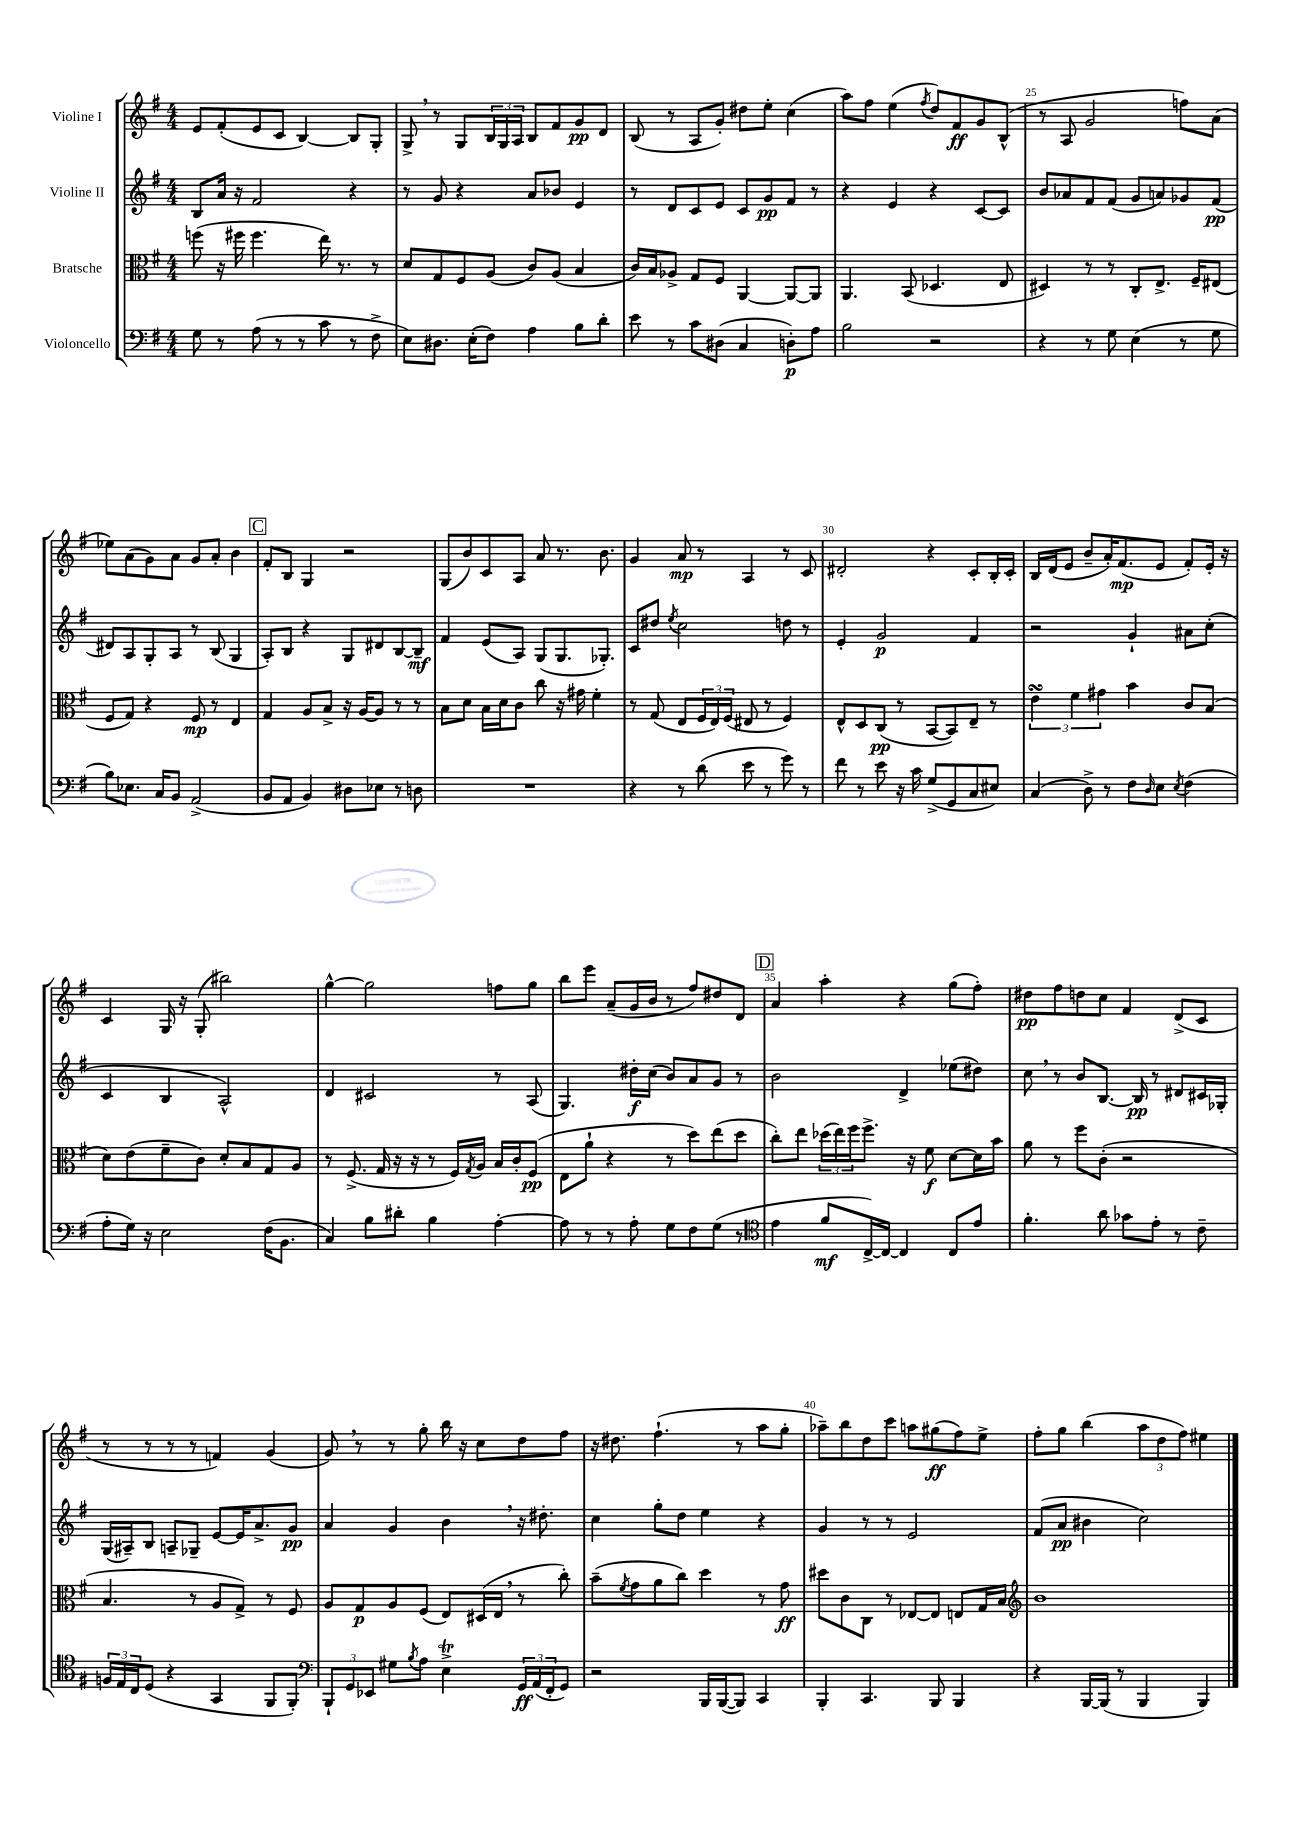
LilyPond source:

<<
\new StaffGroup <<
\new Staff = "s0" \with { instrumentName = "Violine I" } {
    \clef treble \key g \major \numericTimeSignature \time 4/4
    e'8 fis'8-.( e'8 c'8 b4~) b8 g8-. |
    g8-> \breathe r8 g8 \tuplet 3/2 { b16 g16 a16 } b8 fis'8 g'8\pp d'8 |
    b8( r8 a8 g'8-.) dis''8 e''8-. c''4( |
    a''8) fis''8 e''4( \acciaccatura { fis''8 } d''8) fis'8\ff g'8 b8-^( |
    r8 a8 g'2 f''8) a'8( |
    ees''8) a'8( g'8) a'8 g'8 a'8-. b'4 |
    \mark \markup { \box "C" } fis'8-. b8 g4 r2 |
    g8( b'8) c'8 a8 a'8 r8. b'8. |
    g'4 a'8\mp r8 a4 r8 c'8 |
    dis'2-. r4 c'8-. b16-. c'16-. |
    b16 d'16( e'8 b'8-- a'16-.) fis'8.\mp( e'8 fis'8-.) e'16-. r16 |
    c'4 g16 r16 g8-.( bis''2) |
    g''4~-^ g''2 f''8 g''8 |
    b''8 e'''8 a'8--( g'16 b'16 r8 fis''8) dis''8 d'8 |
    \mark \markup { \box "D" } a'4 a''4-. r4 g''8( fis''8-.) |
    dis''8\pp fis''8 d''8 c''8 fis'4 d'8->( c'8 |
    r8 r8 r8 r8 f'4) g'4( |
    g'8) \breathe r8 r8 g''8-. b''16 r16 c''8 d''8 fis''8 |
    r16 dis''8. fis''4.-!( r8 a''8 g''8-. |
    aes''8--) b''8 d''8 c'''8 a''8 gis''8\ff( fis''8) e''8-> |
    fis''8-. g''8 b''4( \tuplet 3/2 { a''8 d''8 fis''8) } eis''4 \bar "|." |
}
\new Staff = "s1" \with { instrumentName = "Violine II" } {
    \clef treble \key g \major \numericTimeSignature \time 4/4
    b8 a'16 r16 fis'2 r4 |
    r8 g'8 r4 a'8 bes'8 e'4 |
    r8 d'8 c'8 e'8 c'8 g'8\pp fis'8 r8 |
    r4 e'4 r4 c'8~ c'8 |
    b'8 aes'8 fis'8 fis'8( g'8 a'8) ges'8 fis'8\pp( |
    dis'8) a8 g8-. a8 r8 b8( g4 |
    \mark \markup { \box "C" } a8-.) b8 r4 g8 dis'8 b8~ b8--\mf |
    fis'4 e'8( a8) g8( g8. ges8.-.) |
    c'8 dis''8 \acciaccatura { e''8 } c''2 d''8 r8 |
    e'4-. g'2\p fis'4 |
    r2 g'4-! ais'8 c''8-.( |
    c'4 b4 a2-^) |
    d'4 cis'2 r8 a8( |
    g4.) dis''16-.\f c''16( b'8) a'8 g'8 r8 |
    \mark \markup { \box "D" } b'2 d'4-> ees''8( dis''8) |
    c''8 \breathe r8 b'8 b8.~ b16\pp r8 dis'8 cis'16 ges16-. |
    g16( ais16--) b8 a8-- ges8-- e'8~ e'16 a'8.-> g'8\pp |
    a'4 g'4 b'4 \breathe r16 dis''8.-. |
    c''4 g''8-. d''8 e''4 r4 |
    g'4 r8 r8 e'2 |
    fis'8( a'8\pp bis'4 c''2) \bar "|." |
}
\new Staff = "s2" \with { instrumentName = "Bratsche" } {
    \clef alto \key g \major \numericTimeSignature \time 4/4
    f''8( r16 fis''16 fis''4. e''16) r8. r8 |
    d'8 g8 fis8 a8( c'8) a8( b4 |
    c'16) b16 aes8-> g8 fis8 a,4~ a,8~ a,8 |
    a,4. b,8( des4. e8 |
    dis4) r8 r8 c8-. e8.-> fis16-- eis8( |
    fis8 g8) r4 fis8\mp r8 e4 |
    \mark \markup { \box "C" } g4 a8 b8-> r16 a16~ a8 r8 r8 |
    b8 d'8 b16 d'16 c'8 c''8 r16 gis'16 fis'4-. |
    r8 g8( e8 \tuplet 3/2 { fis16 e16) fis16( } eis8 r8 fis4) |
    e8-^ d8 c8\pp( r8 b,8~ b,8) e8-- r8 |
    \tuplet 3/2 { e'4\turn fis'4 gis'4 } b'4 c'8 b8( |
    d'8) e'8( fis'8-- c'8) d'8-. b8 g8 a8 |
    r8 fis8.->( g16 r16 r16 r8 fis16) \acciaccatura { g8 } a16 b16 c'16-. fis8\pp( |
    e8 a'8-! r4 r8 d''8) e''8( d''8 |
    \mark \markup { \box "D" } c''8-.) e''8 \tuplet 3/2 { des''16( e''16) fis''16 } fis''8.-> r16 fis'8\f d'8~ d'16 b'16 |
    a'8 r8 fis''8 c'8-.( r2 |
    b4. r8 a8 g8->) r8 fis8 |
    a8 g8\p a8 fis8( e8) dis16( e16 \breathe r8 c''8-.) |
    b'8--( \acciaccatura { fis'8 } g'8 a'8 c''8) d''4 r8 g'8\ff |
    dis''8 c'8 c8 r8 ees8~ ees8 e8 g16 b16 |
    \clef treble b'1 \bar "|." |
}
\new Staff = "s3" \with { instrumentName = "Violoncello" } {
    \clef bass \key g \major \numericTimeSignature \time 4/4
    g8 r8 a8( r8 r8 c'8 r8 fis8-> |
    e8) dis8. e16-.( fis8) a4 b8 d'8-. |
    e'8 r8 c'8 dis8( c4 d8-.\p) a8 |
    b2 r2 |
    r4 r8 g8 e4( r8 g8 |
    b8) ees8. c16 b,8 a,2->( |
    \mark \markup { \box "C" } b,8 a,8 b,4) dis8 ees8 r8 d8 |
    R1 |
    r4 r8 d'8( e'8 r8 g'8) r8 |
    fis'8 r8 e'8 r16 c'16 g8->( g,8 c8 eis8) |
    c4( d8->) r8 fis8 \grace { d16 } e8 \acciaccatura { e8 } fis4( |
    a8-. g16) r16 e2 fis16( b,8. |
    c4) b8 dis'8-. b4 a4~-. |
    a8 r8 r8 a8-. g8 fis8 g8( r8 |
    \mark \markup { \box "D" } \clef tenor e'4 fis'8\mf c16~->) c16~ c4 c8 e'8 |
    fis'4.-. a'8 ges'8 e'8-. r8 c'8-- |
    \tuplet 3/2 { f16 e16 c16 } d8( r4 g,4 fis,8 fis,8-.) |
    \clef bass \tuplet 3/2 { b,,8-! g,8 ees,8 } gis8 \acciaccatura { b8 } a8 e4->\trill \tuplet 3/2 { g,16\ff a,16( fis,16-. } g,8) |
    r2 b,,16 b,,16~( b,,8) c,4 |
    b,,4-. c,4. b,,8 b,,4 |
    r4 b,,16~ b,,16( r8 b,,4 b,,4) \bar "|." |
}
>>
>>
\layout { \context { \Score currentBarNumber = #21 \override BarNumber.break-visibility = ##(#f #t #t) barNumberVisibility = #(every-nth-bar-number-visible 5) } }
